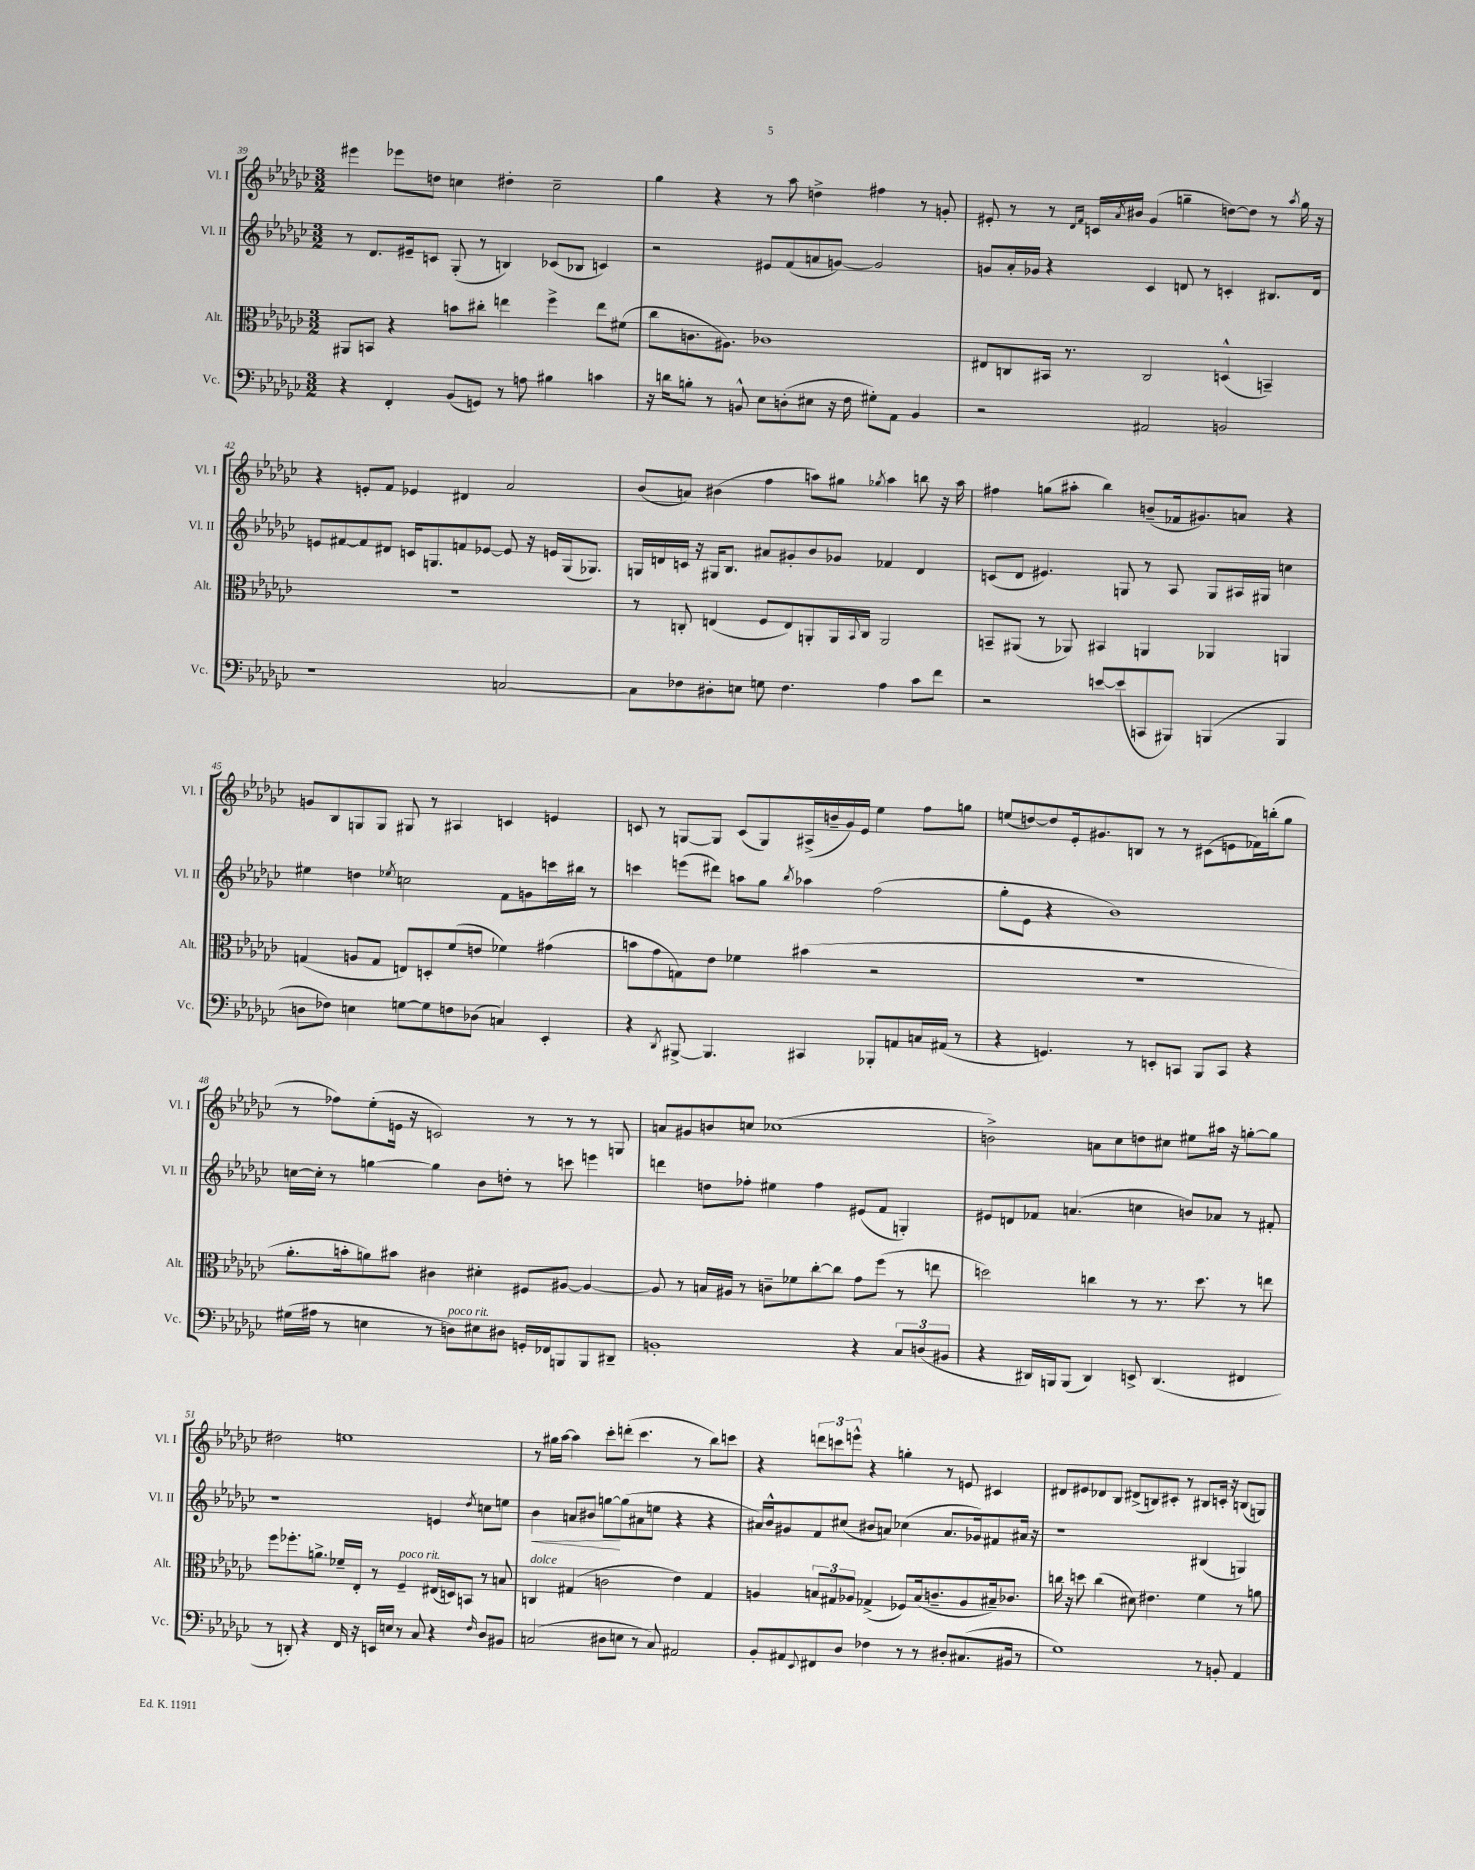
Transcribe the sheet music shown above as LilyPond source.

<<
\new StaffGroup <<
\new Staff = "s0" \with { instrumentName = "Vl. I" shortInstrumentName = "Vl. I" } {
    \clef treble \key ges \major \numericTimeSignature \time 3/2
    eis'''4 ees'''8 d''8 c''4 dis''4-. c''2-- |
    ges''4 r4 r8 aes''8 d''4-> fis''4 r8 g'8-. |
    eis'8-. r8 r8 \grace { des'16 f'16 } c'16 \acciaccatura { aes'8 } bis'16 ges'4( g''4-- d''8~) d''8 r8 \acciaccatura { aes''8 } g''16 r16 |
    r4 e'8-. f'8 ees'4 dis'4 aes'2 |
    bes'8( a'8) bis'4( f''4 a''8) gis''8 \acciaccatura { ges''8 } a''4 b''8 r16 a''16 |
    fis''4 g''8( ais''8-. bes''4) b'8--( fes'16 gis'8.) a'8 r4 |
    g'8 bes8 g8 g8 gis8 r8 ais4 c'4 e'4 |
    c'8 r8 g8~ g8 c'8( g8) ais16->( b'16-- ges'16) ees'16 ees''4 f''8 g''8 |
    e''8( d''8~) d''8 ees'16-. gis'8. b8 r8 r8 cis'8( e'8 fes'16) b''16-.( ges''8 |
    r8 fes''8) ees''8-.( e'16 r16 c'2) r8 r8 r8 g8 |
    a'8 gis'8 b'8 c''8 ces''1( |
    b'2->) a'8 ces''8 d''8 cis''8 eis''8 ais''16 r16 g''8~-. g''8 |
    dis''2 e''1 |
    r8 gis''16 aes''16~ aes''4 ces'''8-. d'''8-.( ces'''4. r8 bes''8) c'''8 |
    r4 \tuplet 3/2 { d'''8 c'''8 e'''8-^ } r4 g''4-. r8 e'8 cis'4 |
    dis'8 eis'8 des'8 bes8 dis'8->( b8) cis'8-. r8 bis8 c'16-. r16 b8( g8) \bar "|." |
}
\new Staff = "s1" \with { instrumentName = "Vl. II" shortInstrumentName = "Vl. II" } {
    \clef treble \key ges \major \numericTimeSignature \time 3/2
    r8 des'8. eis'16-- c'8 ges8-.( r8 b4) ces'8( bes8 c'4) |
    r2 eis'8 f'8( a'8 g'8~) g'2 |
    g'8 aes'16-. ges'16 r4 ces'4 d'8 r8 c'4-. bis8. d'16 |
    e'8 fis'8~ fis'8 dis'8 c'16 g8. f'8 ees'8~ ees'8 r16 e'16 g16( ges8.) |
    g16 d'16 c'16 r16 gis16 bes8. ais'8 gis'8-. bes'8 ges'8 fes'4 d'4 |
    c'8( des'8 eis'4.) g8 r8 aes8 g8 ais16 gis16 c''4 |
    eis''4 d''4 \acciaccatura { ees''8 } c''2 f'8 g'8 c'''16 bis''16 r8 |
    c'''4 e'''8( dis'''8) a''8 ges''8 \acciaccatura { bes''8 } aes''4 f''2( |
    ges''8-. ees'8 r4 bes'1) |
    c''16~ c''16-. r8 g''4~ g''4 bes'8 d''8-. r8 c'''8 e'''4 |
    d'''4 d''8 fes''8-. eis''4 fes''4 eis'8( f'8 g4-.) |
    eis'8 d'8 fes'8 a'4.( c''4 b'8) aes'8 r8 fis'8-. |
    r1 e'4 \acciaccatura { des''8 } c''8 e''8 |
    bes'4\< a'8 bis'8 g''8~\! g''8( ais'8 e''8 r4 r4 |
    ais'16) bes'16-^ gis'8 f'8 cis''8( bis'8 a'8) ces''4( a'8. ges'16) fis'8 ais'16 r16 |
    r1 bis4( g4) \bar "|." |
}
\new Staff = "s2" \with { instrumentName = "Alt." shortInstrumentName = "Alt." } {
    \clef alto \key ges \major \numericTimeSignature \time 3/2
    ais,8 b,8 r4 b'8 cis''8-. e''4 f''4-> e''8 fis'8( |
    ces''8 c'8. ais8.) ces'1 |
    eis8 c8 bis,16 r8. c2 d4-^( b,4--) |
    R1. |
    r8 c8-. e4( f8 e8) a,8-. a,16 \appoggiatura { bes,8 } c16 a,2 |
    b,8-- ais,8( r8 aes,8) bis,4 a,4 aes,4 a,4 |
    g4( a8 g8 e8) d8-. f'8( e'8 fes'4) gis'4( |
    b'8 ges'8 g8) ees'8 fes'4 bis'4( r2 |
    R1. |
    aes'8.-. b'16-. a'8) bis'8 cis'4 dis'4-. fis8 ais8~ ais4~ |
    ais8 r8 b16 ais16 r8 c'8-- fes'8 ces''8~-. ces''8 ges'8 f''8( r8 e''8 |
    d''2) c''4 r8 r8. d''8. r8 e''8 |
    f''8 fes''8.-. a'8.-> fes'16-- ees16-. r8 f4--^\markup { \italic "poco rit." } eis16( d16) b,8 r8 b8 |
    c4^\markup { \italic "dolce" } gis4( c'2 ees'4) gis4 |
    a4 \tuplet 3/2 { b8 gis8 aes8 } ges4->( fes8) b16( c'8.-- aes8 bis16--) ces'8. |
    c''16 r16 d''8 c''4( dis'8) eis'4. f'4 r8 a'8 \bar "|." |
}
\new Staff = "s3" \with { instrumentName = "Vc." shortInstrumentName = "Vc." } {
    \clef bass \key ges \major \numericTimeSignature \time 3/2
    r4 f,4-. bes,8( g,8) r8 a8 bis4 c'4 |
    r16 d'16 b8-. r8 b,8-^ ees8 d8-.( eis8 r16 f16 gis8-.) aes,8 b,4 |
    r2 ais,2 b,2 |
    r1 c2~ |
    c8 fes8 dis8-. e8 g8 fes4. aes4 ces'8 f'8 |
    r2 e'8~ e'8( c,8 bis,,8) b,,4( b,,4 |
    d8 fes8) e4 g8~ g8 f8 des8( c4) ees,4-. |
    r4 \acciaccatura { des,8 } bis,,8~-> bis,,4. cis,4 bes,,8-. a,8 c16 ais,16( r8 |
    r4 g,4.) r8 e,8-. c,8 bes,,8 c,8 r4 |
    gis16( ais16 r8 e4 r8 d8^\markup { \italic "poco rit." }) eis8 dis8 g,16-. fes,16 b,,8 b,,8 dis,8-- |
    b,1-. r4 \tuplet 3/2 { ces8 d8( bis,8 } |
    r4 dis,16) b,,16 b,,8( dis,4) e,8-> dis,4.( fis,4 |
    r8 d,8-.) r4 f,16 r16 e,16 e16 r8 ces8 r4 \grace { f16 } des8 bis,8 |
    c2( dis8 e8 r8 c8) ais,2 |
    bes,8-. ais,8 \appoggiatura { ees,8 } fis,8 des8 fes4 r8 r8 dis8-. cis8.( bis,16 r8 |
    ges1) r8 b,8-. aes,4 \bar "|." |
}
>>
>>
\layout { \context { \Score currentBarNumber = #39 } }
